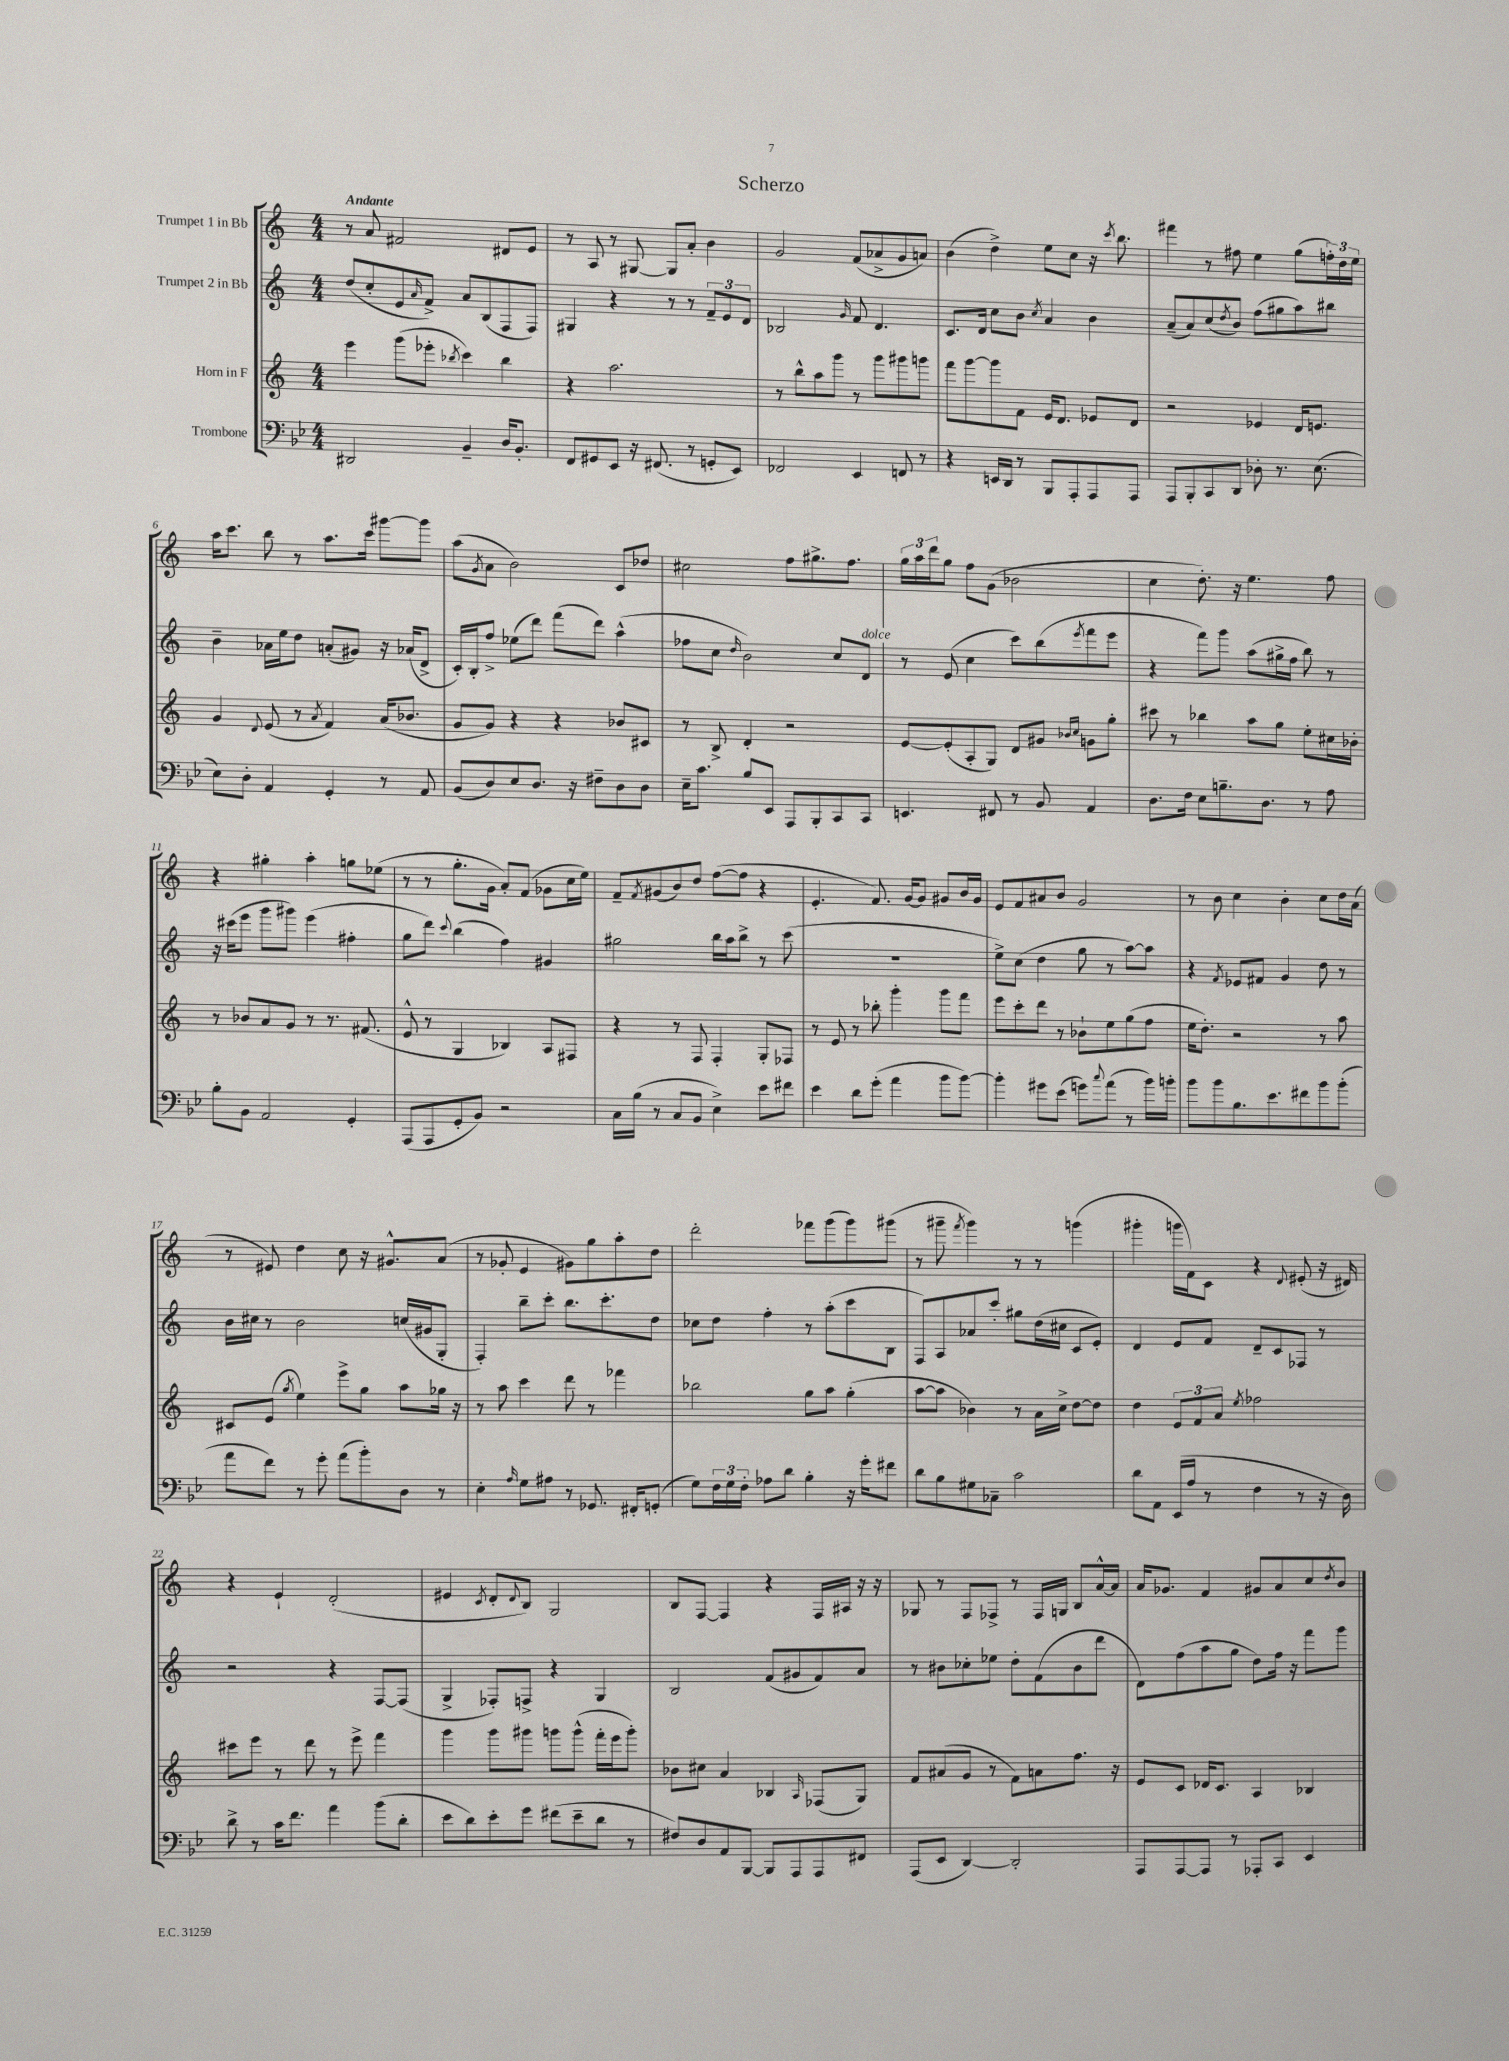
\header { title = "Scherzo" }
<<
\new StaffGroup <<
\new Staff = "s0" \with { instrumentName = "Trumpet 1 in Bb" } {
    \clef treble \key c \major \numericTimeSignature \time 4/4 \tempo "Andante"
    r8 a'8 fis'2 dis'8 e'8 |
    r8 a8 r8 gis8~ gis8 a'8-. b'4 |
    g'2 f'8( aes'8-> g'8 a'8) |
    b'4( d''4->) e''8 c''8 r16 \acciaccatura { c'''8 } b''8. |
    fis'''4 r8 fis''8 e''4 g''8( \tuplet 3/2 { f''16-.) d''16 e''16 } |
    a''16 c'''8. b''8 r8 a''8. c'''16 gis'''8~ gis'''8 |
    a''8( \acciaccatura { g'8 } a'8 b'2) c'8 des''8 |
    cis''2 f''8 gis''8.-> f''8. |
    \tuplet 3/2 { g''16 a''16 d'''16 } g''8 f''8 g'8( bes'2 |
    c''4 d''8.-.) r16 e''4. f''8 |
    r4 gis''4-. a''4-. g''8 ees''8( |
    r8 r8 g''8.-. g'16 a'8-.) f'8( ges'8 c''16 e''16) |
    f'8-- \acciaccatura { f'8 } gis'8( b'8) d''8 f''8~( f''8 r4 |
    e'4.-. f'8.) g'16~ g'8 gis'8 b'16 gis'16 |
    e'8 f'8 ais'8 b'8 g'2 |
    r8 b'8 c''4 b'4-. c''8 d''16 a'16( |
    r8 eis'8) d''4 c''8 r16 gis'8.-^ a'8( |
    r8 ges'8-. e'4 gis'8) g''8 a''8-. d''8 |
    d'''2-. fes'''8 g'''8( g'''8) gis'''8( |
    r8 gis'''8-- \acciaccatura { f'''8 } gis'''4) r8 r8 g'''4( |
    gis'''4-. g'''16 f'16) c'8 r4 \appoggiatura { d'8 } eis'8-.( r16 dis'16) |
    r4 e'4-! d'2-.( |
    eis'4 \acciaccatura { c'8 } d'8-. \appoggiatura { d'8 } b8) g2 |
    b8 f8~ f4 r4 f16 ais16 r16 r16 |
    ges8 r8 f8 fes8-> r8 fes16 g16 b8 a'16~-^ a'16 |
    a'16 ges'8. f'4 gis'8 a'8 c''8 \acciaccatura { d''8 } b'8 \bar "|." |
}
\new Staff = "s1" \with { instrumentName = "Trumpet 2 in Bb" } {
    \clef treble \key c \major \numericTimeSignature \time 4/4
    d''8( c''8-. e'8 \grace { a'16 } f'8->) a'8 b8( f8 f8) |
    gis4 r4 r8 r8 \tuplet 3/2 { f'8-- e'8 d'8 } |
    bes2 \grace { g'16 } f'8 d'4. |
    c'8. d'16 c''8 b'8 \acciaccatura { c''8 } a'4 b'4 |
    a'8--( a'8) c''8( \acciaccatura { d''8 } b'8) f''8( gis''8 a''8) bis''8 |
    b'4-- aes'16 e''16 d''8 a'8-.( gis'8) r16 aes'16( d'8-> |
    c'16-.) b16-. f''8-> ees''8( d'''8) f'''8( d'''8) a''4-^( |
    fes''8 c''8 \grace { d''16 } b'2) c''8 d'8^\markup { \italic "dolce" } |
    r8 e'8( c''4 c'''8) b''8( \acciaccatura { e'''8 } f'''8 e'''8 |
    r4 f'''8) g'''8 a''8( gis''16-> f''16 b''8) r8 |
    r16 cis'''16( e'''8 g'''8 gis'''8) e'''4( fis''4-. |
    g''8 d'''8) \appoggiatura { c'''8 } b''4( f''4) gis'4 |
    gis''2 b''16 a''16 b''8-> r8 c'''8( |
    R1 |
    e''8->) c''8( d''4 g''8 r8 a''8~) a''8 |
    r4 \acciaccatura { f'8 } ees'8 fis'8 g'4 d''8 r8 |
    b'16 cis''16 r8 b'2 c''16( gis'16 g8-. |
    f4-.) b''8-- c'''8-. b''8. c'''8.-. d''8 |
    ces''8 d''8 f''4-. r8 a''8-.( c'''8 b8 |
    f8) a8 aes'8 c'''8-. gis''8 d''16( cis''16 c'8 e'8-.) |
    d'4 e'8 f'8 d'8-- c'8 fes8 r8 |
    r2 r4 f8~ f8( |
    g4-> fes8-.) f8-> r4 g4 |
    b2 f'8( gis'8 f'8) a'8 |
    r8 bis'8 ces''8-. ees''8 d''8-. f'8( bis'8 d'''8 |
    d'8) f''8( a''8 g''8 d''8) f''16 r16 f'''8 g'''8 \bar "|." |
}
\new Staff = "s2" \with { instrumentName = "Horn in F" } {
    \clef treble \key c \major \numericTimeSignature \time 4/4
    e'''4 g'''8( ees'''8-. \acciaccatura { bes''8 } c'''4) bes''4 |
    r4 a''2. |
    r8 b''8-^ a''8 g'''8 r8 g'''8 gis'''8 g'''8 |
    f'''8 g'''8~ g'''8 f'8 e'16 d'8. ees'8 d'8 |
    r2 ees'4 d'16 e'8. |
    g'4 \appoggiatura { d'8 } e'8( r8 \acciaccatura { a'8 } f'4) a'16( bes'8. |
    g'8 g'8) r4 r4 bes'8 cis'8 |
    r8 b8-> d'4-. r2 |
    e'8~ e'8-.( a8-. g8) d'8 gis'8 \grace { bes'16 c''16 } g'8 g''8-. |
    cis'''8 r8 bes''4 a''8 g''8 e''8-. cis''16 bes'16-. |
    r8 bes'8 a'8 g'8 r8 r8. fis'8.( |
    e'8-^ r8 g4 bes4) a8 fis8 |
    r4 r8 f8 f4-. g8-. fes8 |
    r8 e'8 r8 bes''8-. g'''4-. g'''8 f'''8 |
    e'''8 c'''8-. d'''8 r8 bes'8-! e''8 g''8( f''8 |
    e''16 d''8.-.) r2 r8 a''8 |
    cis'8 e'8( \acciaccatura { g''8 } e''4) e'''8-> g''8 a''8 ges''16 r16 |
    r8 a''8 c'''4 d'''8 r8 fes'''4 |
    bes''2 g''8 a''8 g''4-.( |
    a''8~ a''8 bes'4) r8 a'16 c''16-> d''8~ d''8 |
    d''4 \tuplet 3/2 { e'8 f'8 a'8 } \acciaccatura { e''8 } fes''2 |
    cis'''8 e'''8 r8 d'''8 r8 e'''8-> f'''4 |
    g'''4 g'''8 gis'''8 g'''8 g'''8-^( f'''16-. e'''16 g'''8-.) |
    bes'8 cis''8 a'4 bes4 \grace { a16 } fes8( g8) |
    f'8 ais'8( g'8 r8 f'8) a'8 f''8. r16 |
    e'8 c'8 des'16 c'8. a4 bes4 \bar "|." |
}
\new Staff = "s3" \with { instrumentName = "Trombone" } {
    \clef bass \key bes \major \numericTimeSignature \time 4/4
    dis,2 bes,4-- d16 bes,8.-. |
    f,8 gis,8 ees,8 r16 fis,8.( r8 g,8-. ees,8) |
    fes,2 ees,4 f,8 r8 |
    r4 e,16 d,16 r8 bes,,8 a,,8-. a,,8 a,,8 |
    a,,8 bes,,8-. c,8 d,8 des8-. r8. ees8.( |
    ees8) d8-. a,4 g,4-. r8 a,8 |
    bes,8( d8) ees8 d8. r16 fis8-- d8 d8 |
    ees16-- c'8. bes8 ees,8 a,,8 bes,,8-. c,8 c,8 |
    e,4. fis,8 r8 bes,8 a,4 |
    d8. f16 ees8 b8.-- d8. r8 a8 |
    bes8-. bes,8 a,2 g,4-. |
    a,,8( a,,8 g,8-. bes,8) r2 |
    c16 bes16( r8 c8 bes,8 ees4->) ees'8 fis'8 |
    ees'4 d'8 g'8-.( a'4 bes'8 bes'8~) |
    bes'4-. gis'8 ees'8( g'8) \appoggiatura { c''8 } a'8( r8 bes'16) b'16-. |
    bes'8 bes'8 bes8. ees'8. fis'8 bes'8 bes'8-.( |
    a'8 f'8) r8 g'8-. a'8( bes'8-.) d8 r8 |
    ees4-. \grace { a16 } g8 ais8 r8 ges,8. fis,16-. g,8-.( |
    g8) \tuplet 3/2 { f16 g16 f16-. } aes8 d'8 bes4-. r16 g'16-. fis'8 |
    d'8 bes8 gis8 ces8-- c'2 |
    d'8 a,8 ees,16( a16 r8 f4 r8 r16 d16) |
    d'8-> r8 c'16 f'8. a'4 bes'8( d'8-. |
    ees'8 d'8) ees'8-. g'8 fis'8( ees'8-- d'8 r8 |
    fis8) d8 a,8 bes,,8~ bes,,8 a,,8 a,,8 fis,8 |
    a,,8( ees,8 d,4~) d,2-. |
    a,,8 a,,8~ a,,8 r8 aes,,8-. c,8 ees,4 \bar "|." |
}
>>
>>
